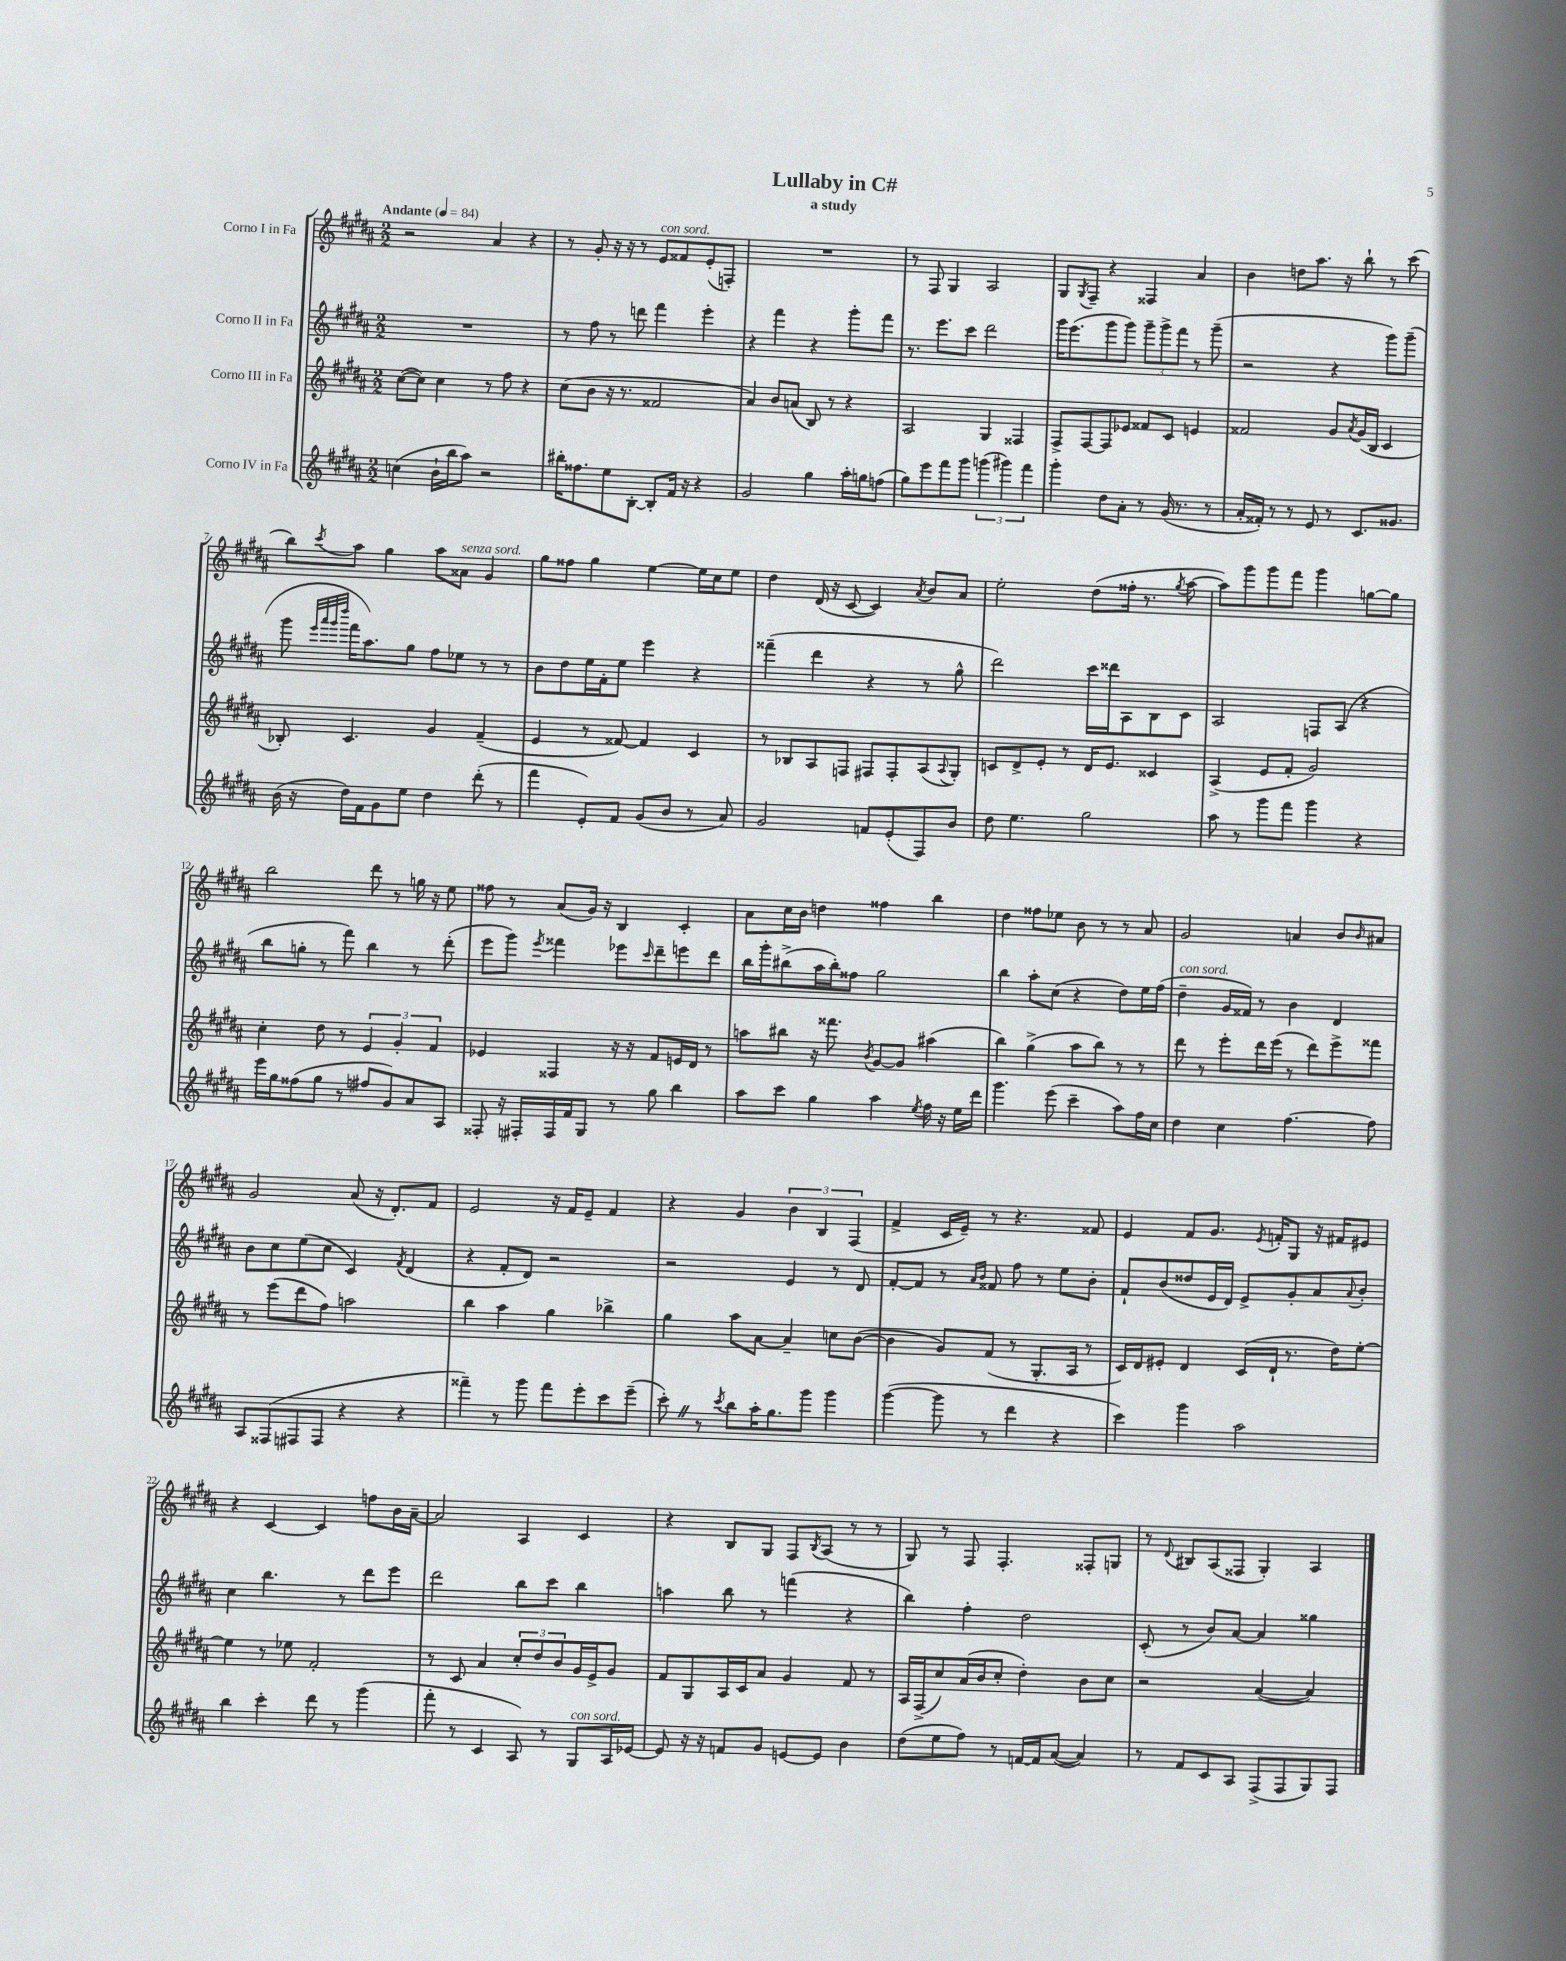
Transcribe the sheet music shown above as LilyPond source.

\header { title = "Lullaby in C#" subtitle = "a study" }
<<
\new StaffGroup <<
\new Staff = "s0" \with { instrumentName = "Corno I in Fa" } {
    \clef treble \key b \major \numericTimeSignature \time 2/2 \tempo "Andante" 4 = 84
    r2 ais'4 r4 |
    r8 gis'8-. r16 r16 r8 e'8^\markup { \italic "con sord." } fisis'8 e'8-.( f8-.) |
    R1 |
    r8 fis8 gis4 ais2 |
    gis8 \acciaccatura { gis8 } fis8-- r4 fisis4 ais'4 |
    b'4 d''8 ais''8. r16 b''8-! r8 cis'''8( |
    b''8) \acciaccatura { cis'''8 } ais''8 gis''4 ais''8 aisis'8^\markup { \italic "senza sord." } gis'4 |
    gis''8 fisis''8 gis''4 e''4~ e''16 cis''16 e''8 |
    dis''4 dis'16( r16 cis'8~ cis'4) \acciaccatura { ais'8 } b'8 ais'8 |
    e''2-. dis''8( fisis''16-. r8. \acciaccatura { gis''8 } ais''8~ |
    ais''8) gis'''8 gis'''8 fis'''8 gis'''4 g''8~ g''8 |
    b''2 dis'''8 r8 g''16 r16 e''8 |
    fisis''8 r8 ais'8( gis'16) r16 b4 cis'4-. |
    ais'8 cis''16 b'16 d''4 fisis''4 b''4 |
    dis''4 fisis''8 ees''8 b'8 r8 r8 ais'8 |
    gis'2 a'4 b'8 \grace { b'16 } ais'8 |
    gis'2 ais'8( r16 dis'8.-.) fis'8 |
    e'2 r16 fis'16 e'8-- fis'4 |
    r4 gis'4 \tuplet 3/2 { b'4 b4 fis4( } |
    fis'4-> cis'16 e'16--) r8 r4. fisis'8 |
    e'4 fis'8 gis'8. \acciaccatura { e'8 } f'16-. gis8 r16 fis'16 eis'8 |
    r4 cis'4~ cis'4 f''8 b'16 ais'16~-- |
    ais'2 ais4 cis'4 |
    r4 b8 gis8 fis8 \acciaccatura { b8 } ais8( r8 r8 |
    gis8) r8 fis8 fis4.-. fisis8-. g8 |
    r8 \appoggiatura { dis'8 } bis8 ais8( fisis8 gis4-.) ais4 \bar "|." |
}
\new Staff = "s1" \with { instrumentName = "Corno II in Fa" } {
    \clef treble \key b \major \numericTimeSignature \time 2/2
    R1 |
    r8 fis''8 r8 d'''8 fis'''4 e'''4-. |
    r4 fis'''4 r4 gis'''8-. fis'''8 |
    r8. e'''8. cis'''8 dis'''2 |
    gis'''16 e'''8.( gis'''8 gis'''8) \tuplet 3/2 { gis'''8-- gis'''8-> fis'''8 } r8 gis'''8--( |
    r2 r4 gis'''8) gis'''8--( |
    gis'''8 \grace { e'''32 ais'''32 gis'''32 dis''''32 } fis'''16 ais''8.) gis''8 fis''8 ees''8 r8 r8 |
    b'8 dis''8 e''16 fis'16-. e''8 e'''4 r4 |
    fisis'''4--( dis'''4 r4 r8 gis''8-^ |
    dis'''2) cis'''16 disis'''16 ais8 b8 cis'8 |
    ais2 f8 ais8( r4 |
    b''8 g''8-. r8 fis'''8) b''4 r8 dis'''8-.( |
    e'''8 gis'''8) \acciaccatura { e'''8 } fisis'''4 ees'''8 \grace { cis'''16 } dis'''8-- e'''8 dis'''8 |
    b''16 gis'''16-. bis''8->( ais''16 bis''16-.) fisis''8 gis''2 |
    b''4 ais''8-. cis''8( r4 dis''8) e''16 fis''16( |
    dis''4--^\markup { \italic "con sord." } gis'16 fisis'16) r8 b'4 dis'4 |
    b'8 cis''8 e''8( cis''8 cis'4) \acciaccatura { fis'8 } dis'4( |
    r4 fis'8-. dis'8) r2 |
    r2 e'4 r8 dis'8 |
    fis'8~-. fis'8 r8 \grace { ais'16 b'16 } fisis'8 fis''8 r8 e''8 b'8-. |
    fis'8-! b'8( disis''8 e'16 dis'16) e'8-> gis'8-. ais'8 \appoggiatura { ais'8 } b'8-. |
    cis''4 b''4. r8 dis'''8 e'''8 |
    dis'''2 b''8 cis'''8 b''4 |
    a''4 b''8 r8 f'''4( r4 |
    b''4) fis''4-. dis''2 |
    cis'8-.( r8 b'8) ais'8~ ais'4 gisis''4 \bar "|." |
}
\new Staff = "s2" \with { instrumentName = "Corno III in Fa" } {
    \clef treble \key b \major \numericTimeSignature \time 2/2
    cis''8~( cis''8) cis''4 r8 fis''8 r4 |
    cis''8( b'8 r16 r8. fisis'2 |
    ais'4) b'8 a'8( b8) r8 r4 |
    ais2 gis4 fisis4 |
    fis8-> fis8~ fis8 ees'8 fisis'8 cis'8 e'4 |
    fisis'2 gis'8 \acciaccatura { ais'8 } gis'16( b16 cis'4 |
    bes8-.) cis'4. gis'4 fis'4--( |
    e'4 r8 fisis'8~) fisis'4 cis'4 |
    r8 bes8 ais8 f8 fis8 fis8-. ais8( \appoggiatura { ais8 } gis8-.) |
    c'8 dis'8-> e'8-. r8 dis'16 e'8. cisis'4 |
    ais4->( e'8 fis'8-. gis'2) |
    cis''4-. dis''8 r8 \tuplet 3/2 { e'4 gis'4-. fis'4 } |
    ees'4 fisis4 r16 r16 fis'8 e'16 dis'16 r8 |
    a''8 bis''8 r16 fisis'''8. \acciaccatura { b'8 } gis'8~ gis'8 ais''4( |
    b''4) gis''4->( ais''8 b''8) r8 r8 |
    dis'''8 r8 e'''8-. dis'''16 e'''16( r8 dis'''8) e'''8-> fisis'''8 |
    r8 e'''8( dis'''8 fis''8) a''2 |
    b''4 ais''4 gis''4 bes''4-> |
    gis''4 ais''8 ais'8~ ais'4-- c''8 b'8~( |
    b'4 gis'8) fis'8( r8 gis8.-. ais16 r8 |
    cis'16) dis'16 eis'8-. dis'4 cis'16( dis'16-! r8. dis''16) e''8~-. |
    e''4 r8 ees''8 fis'2-. |
    r8 cis'8 ais'4 \tuplet 3/2 { cis''8-. dis''8 b'8 } gis'16 e'16-> gis'8 |
    fis'8 gis8 ais16 cis'16 ais'8 gis'4 fis'8 r8 |
    ais16 fis16->( cis''8) ais'16( b'16 cis''8-. dis''4-.) b'8 cis''8 |
    r2 ais'4~( ais'4) \bar "|." |
}
\new Staff = "s3" \with { instrumentName = "Corno IV in Fa" } {
    \clef treble \key b \major \numericTimeSignature \time 2/2
    c''4( b'16-! b''16 ais''8) r2 |
    bis''16-. fisis''8. e''8 b8~-. b8-. fis'16 r16 r4 |
    gis'2 gis''4 ais''16-. g''16 f''8( |
    gis''8) e'''8 fis'''8 gis'''8 \tuplet 3/2 { g'''4( gis'''4) fis'''4 } |
    gis'''4-. dis''8 ais'8-. r8 gis'16( r8. r8 |
    ais'16-. fisis'16-.) r8 r8 e'8 r8 cis'8. gisis'8. |
    b'16( r16 dis''16) fis'16 gis'8 e''8 dis''4 dis'''8-.( r8 |
    fis'''4 e'8-.) fis'8 gis'8( b'8 r8 ais'8) |
    gis'2 f'8 e'8-.( fis8) b'8 |
    dis''8 e''4. gis''2 |
    ais''8 r8 gis'''8 fis'''8 gis'''4 r4 |
    e'''16 gis''16 fisis''8( gis''8 r8 fis''8 gis'8) ais'8 ais8 |
    fisis8-. r16 fis16-. fis16 fis'16 gis8 r8 gis''8 b''4 |
    ais''8 cis'''8 gis''4 ais''4 \acciaccatura { e''8 } fis''16 r16 e''16 dis'''16 |
    gis'''4. e'''8( cis'''4-- ais''8) fis''16 cis''16 |
    dis''4 cis''4 fis''4.~ fis''8 |
    ais8 fisis8( fis8 fis8 r4 r4 |
    fisis'''4--) r8 gis'''8 fisis'''8 e'''8-. cis'''8 e'''8--( |
    cis'''8-.) \once \override BreathingSign.text = \markup { \musicglyph "scripts.caesura.straight" } \breathe r8 \acciaccatura { cis'''8 } b''8 ais''16-. gis''8. gis'''8 gis'''4 |
    gis'''4~( gis'''8 r8 dis'''4 r4 |
    cis'''4) gis'''4 ais''2 |
    b''4 cis'''4-. dis'''8 r8 gis'''4( |
    fis'''8-. r8 cis'4 ais8) r8 gis8^\markup { \italic "con sord." } ais16 ees'16~ |
    ees'8 r16 r16 f'8 gis'8 e'8~ e'8 b'4 |
    dis''8( e''8 fis''8) r8 f'16~ f'16 ais'8~( ais'4) |
    r8 fis'8 cis'8 ais8 fis8->( fis8 gis8) fis8 \bar "|." |
}
>>
>>
